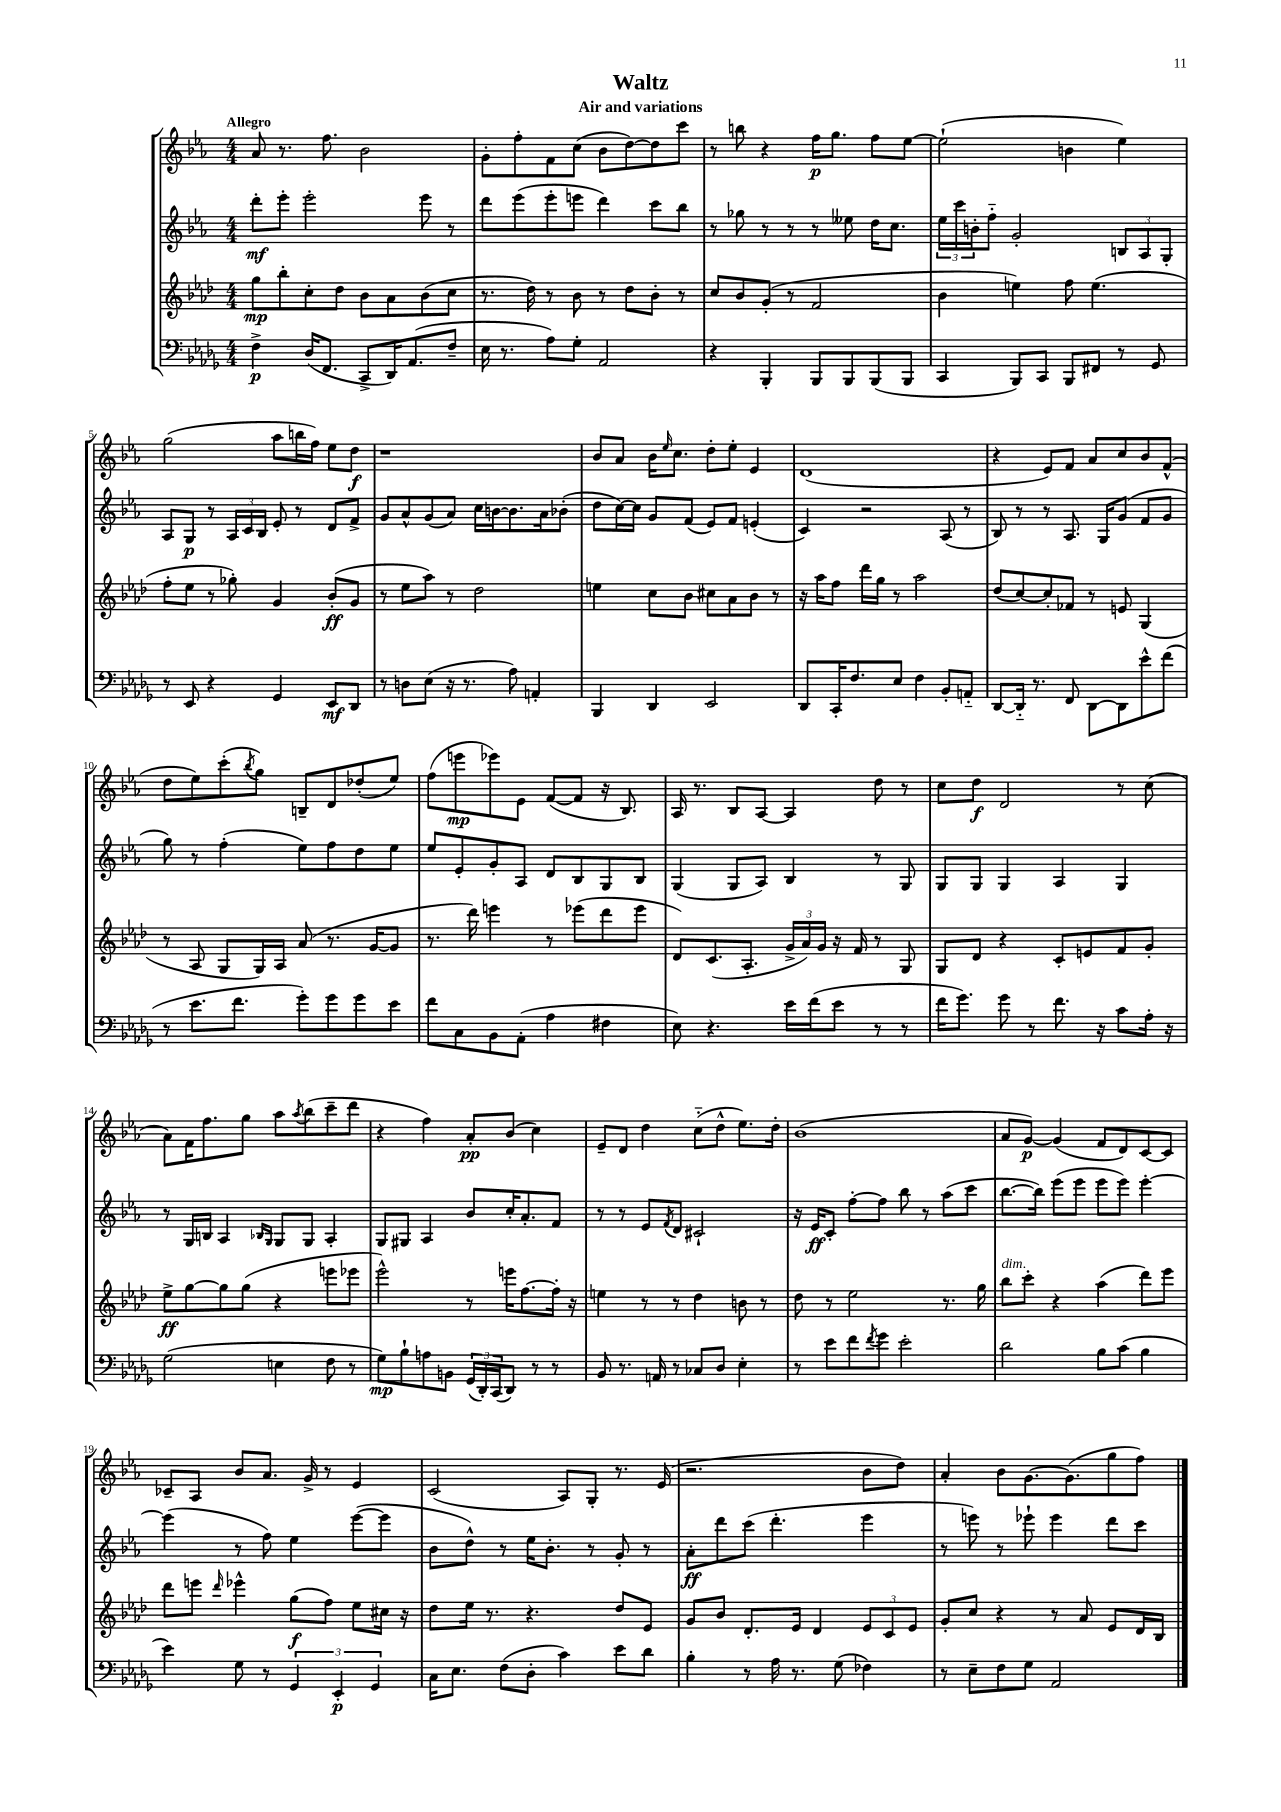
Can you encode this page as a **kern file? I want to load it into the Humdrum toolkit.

**kern	**kern	**kern	**kern
*staff4	*staff3	*staff2	*staff1
*clefF4	*clefG2	*clefG2	*clefG2
*k[b-e-a-d-g-]	*k[b-e-a-d-]	*k[b-e-a-]	*k[b-e-a-]
*M4/4	*M4/4	*M4/4	*M4/4
4F^\	8gg\L	8ddd'\L	8a-/
.	8bb-'\	8eee-'\J	8.r
(16D-/LK	8cc'\	2eee-'\	.
8.FF/J	.	.	8.ff\
.	8dd-\J	.	.
8CC^/L	8b-\L	.	2b-\
16DD-/K)	8a-\	.	.
(8.AA-/	.	.	.
.	(8b-\	8eee-\	.
8F~/J	8cc\J	8r	.
=	=	=	=
16E-\	8.r	8ddd\L	8g'\L
8.r	.	.	.
.	.	(8eee-\	8ff'\
.	16dd-\)	.	.
8A-\L)	8r	8eee-'\	8f\
8G-'\J	8b-\	8eee\J	(8cc\J
2AA-/	8r	4ddd\)	8b-\L
.	8dd-\L	.	[8dd\)
.	8b-'\J	8ccc\L	8dd\]
.	8r	8bb-\J	8ccc\J
=	=	=	=
4r	8cc/L	8r	8r
.	8b-/	8gg-\	8bb\
4BBB-'/	(8g'/J	8r	4r
.	8r	8r	.
8BBB-/L	2f/	8r	16ff\LK
.	.	.	8.gg\J
8BBB-/	.	8ee--\	.
(8BBB-/	.	16dd\LK	8ff\L
.	.	8.cc\J	.
8BBB-/J	.	.	[8ee-\J
=	=	=	=
4CC/	4b-\	24ee-\LL	(2ee-`\]
.	.	24ccc\	.
.	.	24b'\J	.
.	.	8ff'~\J	.
8BBB-/L)	4ee\)	2g'/	.
8CC/J	.	.	.
8BBB-/L	8ff\	.	4b\
8FF#/J	(4.ee\	.	.
8r	.	12B/L	4ee-\)
.	.	12A-/	.
8GG-/	.	.	.
.	.	12G'/J	.
=	=	=	=
8r	8ff'\L	8A-/L	(2gg\
8EE-/	8ee-\J	8G/J	.
4r	8r	8r	.
.	8gg-'\)	24A-/LL	.
.	.	24c/	.
.	.	24B-/JJ	.
4GG-/	4g/	8e-'/	8aa-\L
.	.	8r	16bb\L
.	.	.	16ff\JJ)
8EE-/L	(8b-'/L	8d/L	8ee-\L
8DD-/J	8g/J	8f^/J	8dd\J
=	=	=	=
8r	8r	8g/L	1r
8D\L	8ee-\L	8a-^^/	.
(8E-\J	8aa-\J)	(8g/	.
16r	8r	8a-/J)	.
8.r	.	.	.
.	2dd-\	16cc\LL	.
.	.	[16b\J	.
8A-\)	.	8.b\]	.
4AA'/	.	.	.
.	.	16a-\k	.
.	.	(8b-'\J	.
=	=	=	=
4BBB-/	4ee\	8dd\L	8b-/L
.	.	[16cc\L)	8a-/J
.	.	16cc\]JJ	.
4DD-/	8cc\L	8g/L	16b-\LK
.	.	.	16qqee-/
.	.	.	8.cc\J
.	8b-\J	(8f/J	.
2EE-/	8cc#\L	8e-/L)	8dd'\L
.	8a-\	8f/J	8ee-'\J
.	8b-\J	(4e'/	4e-/
.	8r	.	.
=	=	=	=
8DD-/L	16r	4c/)	(1d
.	16aa-\LK	.	.
16CC'/K	8ff\J	.	.
8.F/	.	.	.
.	16ddd-\LL	2r	.
.	16gg\JJ	.	.
8E-/J	8r	.	.
4F\	2aa-\	.	.
8BB-'/L	.	(8A-/	.
8AA'~/J	.	8r	.
=	=	=	=
[8DD-/L	(8dd-/L	8B-/)	4r
16DD-'~/]Jk	[8cc/)	8r	.
8.r	.	.	.
.	8cc'/]	8r	8e-/L)
8FF/	8f-/J	8.A-/	8f/J
[8DD-\L	8r	.	8a-/L
.	.	16G/LK	.
8DD-\]	8e/	(8g/J	8cc/
8e-^^\	(4G/	8f/L	8b-/
(8f\J	.	8g/J	(8f^^/J
=	=	=	=
8r	8r	8gg\)	8dd\L
8.e-\L	8A-/	8r	8ee-\)
.	8G/L	(4ff'\	(8ccc'\
8.f\J	.	.	.
.	.	.	8qbb-/
.	16G/L)	.	8gg\J)
.	16A-/JJ	.	.
8g-'\L)	(8a-/	8ee-\L)	8B~/L
8g-\	8.r	8ff\	8d/
8g-\	.	8dd\	(8dd-'/
.	[16g/LK	.	.
8e-\J	8g/]J	8ee-\J	8ee-/J)
=	=	=	=
8f\L	8.r	8ee-/L	(8ff\L
8C\	.	8e-'/	8eee\
.	16ddd-\)	.	.
8BB-\	4eee\	8g'/	8eee-\)
(8AA-'\J	.	8A-/J	8e-\J
4A-\	8r	8d/L	([8f/L
.	(8eee-\L	8B-/	8f/]J
4F#\	8ddd-\	8G/	16r
.	.	.	8.B-/)
.	8eee-\J	8B-/J	.
=	=	=	=
8E-\)	8d-/L)	(4G/	16A-/
.	.	.	8.r
4.r	(8.c/	.	.
.	.	8G/L	8B-/L
.	8.A-'/J	.	.
.	.	8A-/J)	[8A-/J
16e-\LL	24g^/LL	4B-/	4A-/]
.	24a-/)	.	.
(16f\J	.	.	.
.	24g/JJ	.	.
8e-\J	16r	.	.
.	16f/	.	.
8r	8r	8r	8dd\
8r	8G/	8G/	8r
=	=	=	=
16f\LK	8G/L	8G/L	8cc\L
8.g-\J)	.	.	.
.	8d-/J	8G/J	8dd\J
8g-\	4r	4G/	2d/
8r	.	.	.
8.f\	8c'/L	4A-/	.
.	8e/	.	.
16r	.	.	.
8c\L	8f/	4G/	8r
16A-'\Jk	8g'/J	.	(8cc\
16r	.	.	.
=	=	=	=
(2G-\	8ee-^\L	8r	8a-\L)
.	[8gg\	16G/LL	16f\K
.	.	16B/JJ	8.ff\
.	8gg\]	4A-/	.
.	(8gg\J	.	8gg\J
.	.	16qqB-/LL	.
.	.	16qqG/JJ	.
4E\	4r	8G/L	8aa-\L
.	.	.	8qaa-/
.	.	8G/J	(8bb-\
8F\	8eee\L	4A-'/	8ccc~\
8r	8eee-\J	.	8ddd\J
=	=	=	=
8G-\L)	2eee-^^\)	8G/L	4r
8B-`\	.	8G#/J	.
8A\	.	4A-/	4ff\)
8BB\J	.	.	.
(24GG-/LL	8r	8b-/L	8a-'/L
24DD-'/)	.	.	.
(24CC/J	.	.	.
8DD-/J)	16eee\LK	16cc'/K	(8b-/J
.	[8.ff\	8.a-'/	.
8r	.	.	4cc\)
8r	16ff'\]Jk	8f/J	.
.	16r	.	.
=	=	=	=
8BB-/	4ee\	8r	8e-~/L
8.r	.	8r	8d/J
.	8r	8e-/L	4dd\
16AA/	.	.	.
.	.	8qf/	.
8r	8r	8d/J	.
8C-/L	4dd-\	2c#`/	(8cc'~\L
8D-/J	.	.	8dd^^\J
4E-'\	8b\	.	8.ee-\L)
.	8r	.	.
.	.	.	16dd'\Jk
=	=	=	=
8r	8dd-\	16r	(1b-
.	.	16e-/LK	.
8e-\L	8r	8c'/J	.
8f\	2ee-\	[8ff'\L	.
8qf/	.	.	.
8g-\J	.	8ff\]J	.
2e-'\	.	8bb-\	.
.	.	8r	.
.	8.r	(8aa-\L	.
.	.	8ccc\J	.
.	16gg\	.	.
=	=	=	=
2d-\	8bb-\L	[8.bb-\L	8a-/L
.	8ccc'\J	.	[8g/J)
.	.	16bb-\]Jk)	.
.	4r	(8eee-\L	(4g/]
.	.	8eee-\J	.
8B-\L	(4aa-\	8eee-\L	8f/L
(8c\J	.	8eee-\J)	8d/)
4B-\	8ddd-\L)	[4eee-'\	[8c/
.	8eee-\J	.	8c/]J
=	=	=	=
4e-\)	8ddd-\L	(4eee-\]	8c-~/L
.	8eee\J	.	8A-/J
.	16qqddd-/	.	.
8G-\	4eee-^^\	8r	8b-/L
8r	.	8ff\)	8.a-/J
6GG-/	(8gg\L	4ee-\	.
.	.	.	16g^/
.	8ff\J)	.	8r
6EE-'/	.	.	.
.	8ee-\L	([8eee-\L	4e-/
6GG-/	.	.	.
.	16cc#\Jk	8eee-\]J	.
.	16r	.	.
=	=	=	=
16C\LK	8dd-\L	8b-\L	(2c/
8.E-\J	.	.	.
.	16ee-\Jk	8dd^^\J)	.
.	8.r	.	.
(8F\L	.	8r	.
8D-'\J	4.r	16ee-\LK	.
.	.	8.b-'\J	.
4c\)	.	.	8A-/L)
.	.	8r	8G'/J
8e-\L	8dd-/L	8g'/	8.r
8d-\J	8e-/J	8r	.
.	.	.	(16e-/
=	=	=	=
4B-'\	8g/L	8a-'\L	2.r
.	8b-/J	8ddd\	.
8r	8.d-'/L	(8ccc\J	.
16A-\	.	4.ddd'\	.
8.r	16e-/Jk	.	.
.	4d-/	.	.
(8G-\	.	.	.
4F-\)	12e-/L	4eee-\	8b-\L
.	12c/	.	.
.	.	.	8dd\J)
.	12e-/J	.	.
=	=	=	=
8r	8g'/L	8r	4a-'/
8E-~\L	8cc/J	8eee\)	.
8F\	4r	8r	8b-\L
8G-\J	.	8eee-`\	[8.g\
2AA-/	8r	4eee-\	.
.	.	.	(8.g\]
.	8a-/	.	.
.	8e-/L	8ddd\L	8gg\
.	16d-/L	8ccc\J	8ff\J)
.	16B-/JJ	.	.
==	==	==	==
*-	*-	*-	*-
